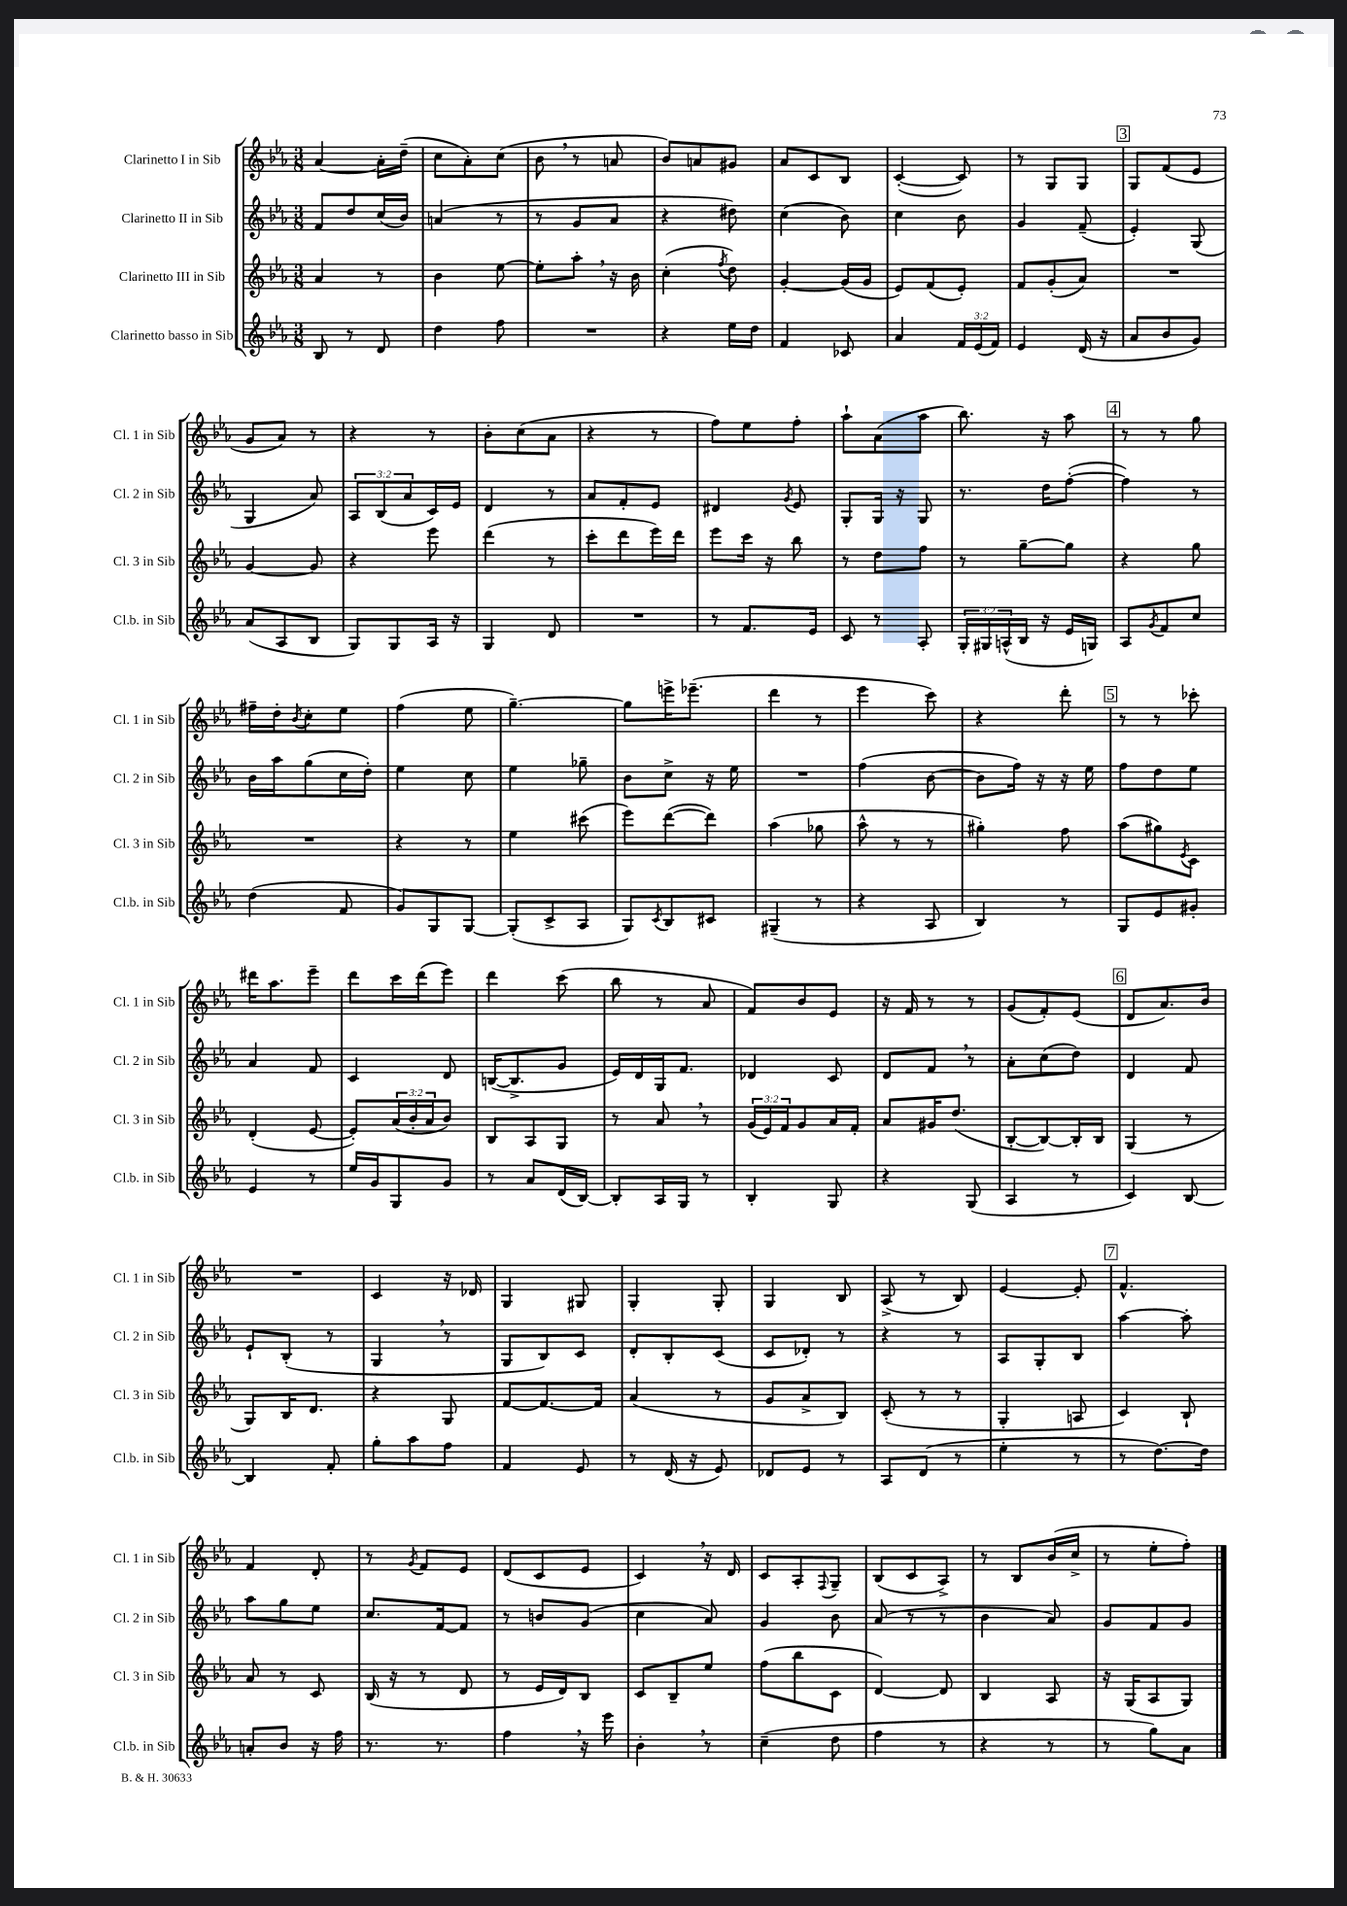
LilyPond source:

<<
\new StaffGroup <<
\new Staff = "s0" \with { instrumentName = "Clarinetto I in Sib" shortInstrumentName = "Cl. 1 in Sib" } {
    \clef treble \key ees \major \numericTimeSignature \time 3/8
    aes'4~ aes'16-. d''16--( |
    c''8 aes'8-.) c''8( |
    bes'8 \breathe r8 a'8 |
    bes'8) a'8 gis'8 |
    aes'8 c'8 bes8 |
    c'4~-.( c'8) |
    r8 g8 g8 |
    \mark \markup { \box "3" } g8 f'8( ees'8 |
    g'8 aes'8) r8 |
    r4 r8 |
    bes'8-. c''8( aes'8 |
    r4 r8 |
    f''8) ees''8 f''8-. |
    aes''8-! aes'8( aes''8 |
    bes''8.) r16 aes''8 |
    \mark \markup { \box "4" } r8 r8 g''8 |
    fis''16-- d''16-. \acciaccatura { bes'8 } c''8-. ees''8 |
    f''4( ees''8 |
    g''4.~--) |
    g''8 e'''16-> ees'''8.--( |
    d'''4 r8 |
    ees'''4 c'''8) |
    r4 d'''8-. |
    \mark \markup { \box "5" } r8 r8 ces'''8-. |
    dis'''16 aes''8. ees'''8-- |
    d'''8 c'''16 d'''16( ees'''8) |
    d'''4 c'''8( |
    bes''8 r8 aes'8 |
    f'8) bes'8 ees'8 |
    r16 f'16 r8 r8 |
    g'8( f'8-.) ees'8( |
    \mark \markup { \box "6" } d'8 aes'8.) bes'16 |
    R4. |
    c'4 r16 des'16 |
    g4 gis8 |
    g4-. g8-. |
    g4 bes8 |
    aes8->( r8 bes8) |
    ees'4~ ees'8-. |
    \mark \markup { \box "7" } f'4.-^ |
    f'4 d'8-. |
    r8 \acciaccatura { g'8 } f'8 ees'8 |
    d'8( c'8 ees'8 |
    c'4) \breathe r16 d'16 |
    c'8 aes8-. \appoggiatura { f8 } g8-- |
    bes8( c'8 aes8->) |
    r8 bes8 bes'16( c''16-> |
    r8 ees''8-. f''8-.) \bar "|." |
}
\new Staff = "s1" \with { instrumentName = "Clarinetto II in Sib" shortInstrumentName = "Cl. 2 in Sib" } {
    \clef treble \key ees \major \numericTimeSignature \time 3/8 \override Staff.TupletNumber.text = #tuplet-number::calc-fraction-text
    f'8 d''8 c''16( bes'16) |
    a'4( r8 |
    r8 g'8 aes'8 |
    r4 dis''8) |
    c''4( bes'8) |
    c''4 bes'8 |
    g'4 f'8--( |
    \mark \markup { \box "3" } ees'4-.) g8( |
    g4 aes'8) |
    \tuplet 3/2 { aes8 bes8( aes'8 } c'16) ees'16 |
    d'4 r8 |
    aes'8 f'8-. ees'8 |
    dis'4 \acciaccatura { g'8 } ees'8 |
    g8-. g16 r16 g8 |
    r8. d''16 f''8~-.( |
    \mark \markup { \box "4" } f''4) r8 |
    bes'16 aes''16 g''8( c''16 d''16-.) |
    ees''4 c''8 |
    ees''4 ges''8-- |
    bes'8 c''8-> r16 ees''16 |
    R4. |
    f''4( bes'8~ |
    bes'8 f''16) r16 r16 ees''16 |
    \mark \markup { \box "5" } f''8 d''8 ees''8 |
    aes'4 f'8 |
    c'4 d'8 |
    b16~( b8.-> g'8 |
    ees'16) d'16 g16 f'8. |
    des'4 c'8 |
    d'8 f'8 \breathe r8 |
    aes'8-. c''8( d''8) |
    \mark \markup { \box "6" } d'4 f'8 |
    ees'8-! bes8-.( r8 |
    g4 \breathe r8 |
    g8 bes8) c'8 |
    d'8-. bes8-. c'8( |
    c'8 des'8-.) r8 |
    r4 r8 |
    aes8 g8-. bes8 |
    \mark \markup { \box "7" } aes''4~ aes''8-. |
    aes''8 g''8 ees''8 |
    c''8. f'16~ f'8 |
    r8 b'8 g'8( |
    c''4 aes'8) |
    g'4 bes'8 |
    aes'8( r8 r8 |
    bes'4 aes'8) |
    g'8 f'8 g'8 \bar "|." |
}
\new Staff = "s2" \with { instrumentName = "Clarinetto III in Sib" shortInstrumentName = "Cl. 3 in Sib" } {
    \clef treble \key ees \major \numericTimeSignature \time 3/8 \override Staff.TupletNumber.text = #tuplet-number::calc-fraction-text
    aes'4 r8 |
    bes'4 ees''8~ |
    ees''8-. aes''8-. \breathe r16 bes'16 |
    c''4-.( \acciaccatura { f''8 } d''8) |
    g'4~-. g'16( g'16 |
    ees'8) f'8( ees'8-.) |
    f'8 g'8-.( aes'8) |
    \mark \markup { \box "3" } R4. |
    g'4~ g'8 |
    r4 ees'''8 |
    d'''4( r8 |
    c'''8-. d'''8 ees'''16) d'''16 |
    ees'''8 c'''16 r16 bes''8 |
    r8 d''8 f''8 |
    r8 g''8~-- g''8 |
    \mark \markup { \box "4" } r4 g''8 |
    R4. |
    r4 r8 |
    ees''4 cis'''8( |
    ees'''8) d'''8~( d'''8) |
    aes''4( ges''8 |
    aes''8-^ r8 r8 |
    gis''4-.) f''8 |
    \mark \markup { \box "5" } aes''8( gis''8) \acciaccatura { ees'8 } c'8 |
    d'4-.( ees'8~ |
    ees'8-.) \tuplet 3/2 { aes'16( bes'16-. aes'16 } bes'8) |
    bes8 aes8 g8 |
    r8 aes'8 \breathe r8 |
    \tuplet 3/2 { g'16( ees'16) f'16 } g'8 aes'16 f'16-. |
    aes'8 gis'16 d''8.( |
    bes8~-. bes8~) bes16-. bes16 |
    \mark \markup { \box "6" } g4( r8 |
    g8) bes16 d'8. |
    r4 g8 |
    f'8~ f'8.~ f'16 |
    aes'4( r8 |
    g'8 aes'8-> bes8) |
    c'8-.( r8 r8 |
    g4-. a8 |
    \mark \markup { \box "7" } c'4) bes8-! |
    aes'8 r8 c'8 |
    bes16( r16 r8 d'8 |
    r8 ees'16 d'16) bes8 |
    c'8 bes8-- ees''8 |
    f''8( bes''8 c'8 |
    d'4~) d'8 |
    bes4 aes8 |
    r16 g16( aes8 g8) \bar "|." |
}
\new Staff = "s3" \with { instrumentName = "Clarinetto basso in Sib" shortInstrumentName = "Cl.b. in Sib" } {
    \clef treble \key ees \major \numericTimeSignature \time 3/8 \override Staff.TupletNumber.text = #tuplet-number::calc-fraction-text
    bes8 r8 d'8 |
    d''4 f''8 |
    R4. |
    r4 ees''16 d''16 |
    f'4 ces'8 |
    aes'4 \tuplet 3/2 { f'16 ees'16( f'16) } |
    ees'4 d'16( r16 |
    \mark \markup { \box "3" } aes'8 bes'8 g'8) |
    aes'8( aes8 bes8 |
    g8) g8 aes16 r16 |
    g4 d'8 |
    R4. |
    r8 f'8. ees'16 |
    c'8 r8 aes8-. |
    \tuplet 3/2 { g16-. gis16 a16-^( } bes16 r16 ees'16 g16) |
    \mark \markup { \box "4" } aes8 \acciaccatura { g'8 } f'8 c''8 |
    d''4( f'8 |
    g'8) g8 g8~ |
    g8-.( c'8-> aes8 |
    g8) \acciaccatura { c'8 } bes8 cis'8 |
    gis4--( r8 |
    r4 aes8 |
    bes4) r8 |
    \mark \markup { \box "5" } g8 ees'8 gis'8-. |
    ees'4 r8 |
    ees''16 g'16 g8 g'8 |
    r8 aes'8 d'16( bes16~) |
    bes8-. aes16 g16 r8 |
    bes4-. g8 |
    r4 g8( |
    aes4 r8 |
    \mark \markup { \box "6" } c'4) bes8~ |
    bes4 f'8-. |
    g''8-. aes''8 f''8 |
    f'4 ees'8 |
    r8 d'16( r16 ees'8) |
    des'8 ees'8 r8 |
    aes8 d'8( r8 |
    ees''4-. r8 |
    \mark \markup { \box "7" } r8 d''8.~) d''16 |
    a'8-. bes'8 r16 f''16 |
    r8. r8. |
    f''4 \breathe r16 ees'''16 |
    bes'4-. \breathe r8 |
    c''4--( d''8 |
    f''4 r8 |
    r4 r8 |
    r8 g''8) aes'8 \bar "|." |
}
>>
>>
\layout { \context { \Score \remove "Bar_number_engraver" } }
